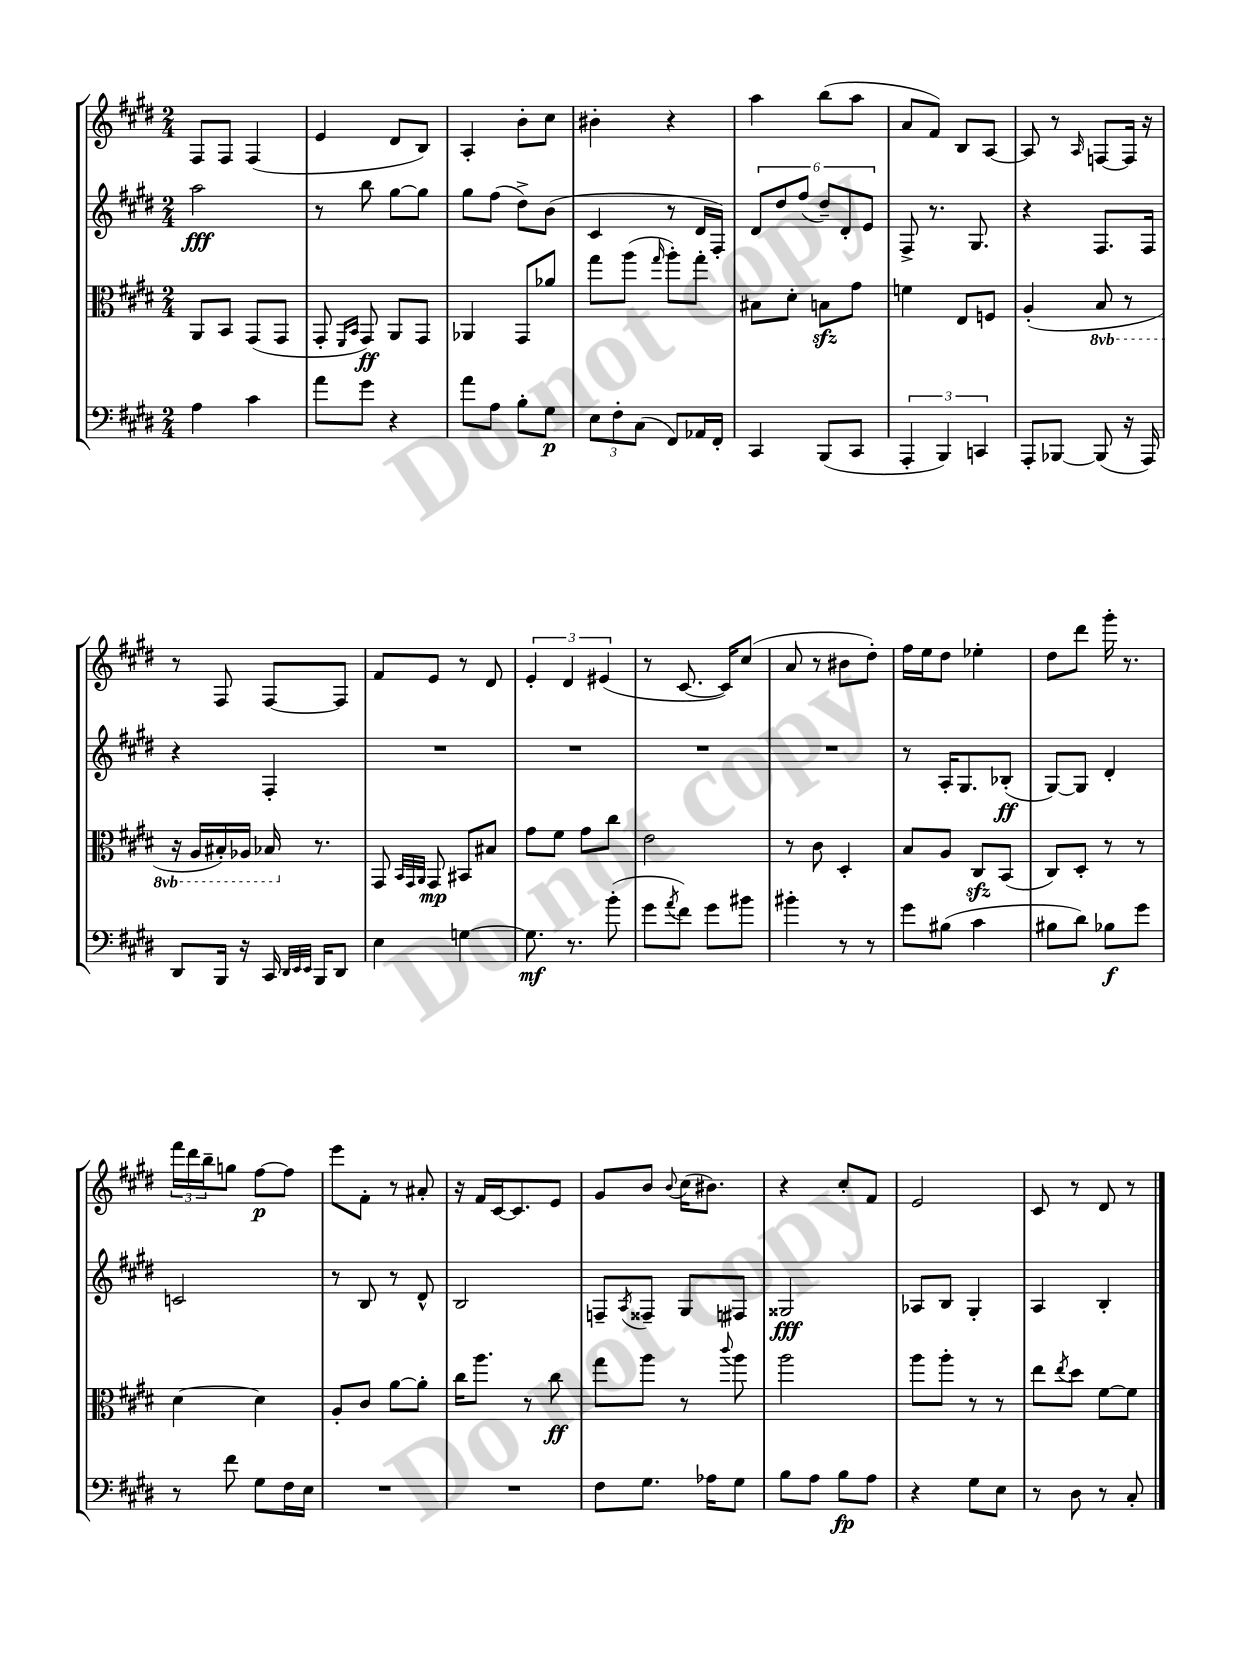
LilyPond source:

<<
\new StaffGroup <<
\new Staff = "s0" {
    \clef treble \key e \major \numericTimeSignature \time 2/4
    fis8 fis8 fis4( |
    e'4 dis'8 b8) |
    a4-. b'8-. cis''8 |
    bis'4-. r4 |
    a''4 b''8( a''8 |
    a'8 fis'8) b8 a8~ |
    a8 r8 \grace { a16 } f8~ f16 r16 |
    r8 fis8 fis8~ fis8 |
    fis'8 e'8 r8 dis'8 |
    \tuplet 3/2 { e'4-. dis'4 eis'4( } |
    r8 cis'8.~ cis'16) cis''8( |
    a'8 r8 bis'8 dis''8-.) |
    fis''16 e''16 dis''8 ees''4-. |
    dis''8 dis'''8 gis'''16-. r8. |
    \tuplet 3/2 { fis'''16 dis'''16 b''16-- } g''8 fis''8~\p fis''8 |
    e'''8 fis'8-. r8 ais'8-. |
    r16 fis'16 cis'16~ cis'8. e'8 |
    gis'8 b'8 \appoggiatura { b'8 } cis''16( bis'8.) |
    r4 cis''8-. fis'8 |
    e'2 |
    cis'8 r8 dis'8 r8 \bar "|." |
}
\new Staff = "s1" {
    \clef treble \key e \major \numericTimeSignature \time 2/4
    a''2\fff |
    r8 b''8 gis''8~ gis''8 |
    gis''8 fis''8( dis''8->) b'8( |
    cis'4 r8 dis'16 fis16-.) |
    \tuplet 6/4 { dis'8 dis''8 fis''8( dis''8--) dis'8-. e'8 } |
    fis8-> r8. gis8. |
    r4 fis8. fis16 |
    r4 fis4-. |
    R2 |
    R2 |
    R2 |
    R2 |
    r8 a16-. gis8. bes8-.\ff( |
    gis8~) gis8 dis'4-. |
    c'2 |
    r8 b8 r8 dis'8-^ |
    b2 |
    f8-- \acciaccatura { a8 } fisis8-- gis8 fis8 |
    gisis2\fff |
    aes8 b8 gis4-. |
    a4 b4-. \bar "|." |
}
\new Staff = "s2" {
    \clef alto \key e \major \numericTimeSignature \time 2/4 \set Staff.ottavationMarkups = #ottavation-simple-ordinals
    a,8 b,8 gis,8( gis,8 |
    gis,8-. \grace { fis,16 b,16 } gis,8\ff) a,8 gis,8 |
    aes,4 gis,8 aes'8 |
    gis''8 a''8( \grace { gis''16 } a''8-.) gis''8-. |
    bis8 dis'8-. b8\sfz gis'8 |
    f'4 e8 f8 |
    a4-.( \ottava #-1 b,8 r8 |
    r16 a,16 bis,16-.) aes,16 bes,16 \ottava #0 r8. |
    gis,8 \grace { b,32 gis,32 a,32 } gis,8\mp bis,8 bis8 |
    gis'8 fis'8 gis'8 cis''8 |
    e'2 |
    r8 cis'8 dis4-. |
    b8 a8 cis8\sfz b,8( |
    cis8) dis8-. r8 r8 |
    dis'4~ dis'4 |
    a8-. cis'8 a'8~ a'8-. |
    cis''16 a''8. r8 cis''8\ff |
    gis''8 a''8 r8 \appoggiatura { cis'''8 } a''8 |
    a''2 |
    a''8 a''8-. r8 r8 |
    e''8 \acciaccatura { e''8 } dis''8 fis'8~ fis'8 \bar "|." |
}
\new Staff = "s3" {
    \clef bass \key e \major \numericTimeSignature \time 2/4
    a4 cis'4 |
    a'8 gis'8 r4 |
    a'8 a8 b8-. gis8\p |
    \tuplet 3/2 { e8 fis8-. cis8( } fis,8) aes,16 fis,16-. |
    cis,4 b,,8( cis,8 |
    \tuplet 3/2 { a,,4-. b,,4) c,4 } |
    a,,8-. bes,,8~ bes,,8( r16 a,,16) |
    dis,8 b,,16 r16 cis,16 \grace { dis,32 e,32 e,32 } b,,16 dis,8 |
    e4 g4~ |
    g8.\mf r8. b'8-.( |
    gis'8 \acciaccatura { a'8 } fis'8) gis'8 bis'8 |
    bis'4-. r8 r8 |
    gis'8 bis8( cis'4 |
    bis8 dis'8) bes8\f gis'8 |
    r8 fis'8 gis8 fis16 e16 |
    R2 |
    R2 |
    fis8 gis8. aes16 gis8 |
    b8 a8 b8\fp a8 |
    r4 gis8 e8 |
    r8 dis8 r8 cis8-. \bar "|." |
}
>>
>>
\layout { \context { \Score \remove "Bar_number_engraver" } }
